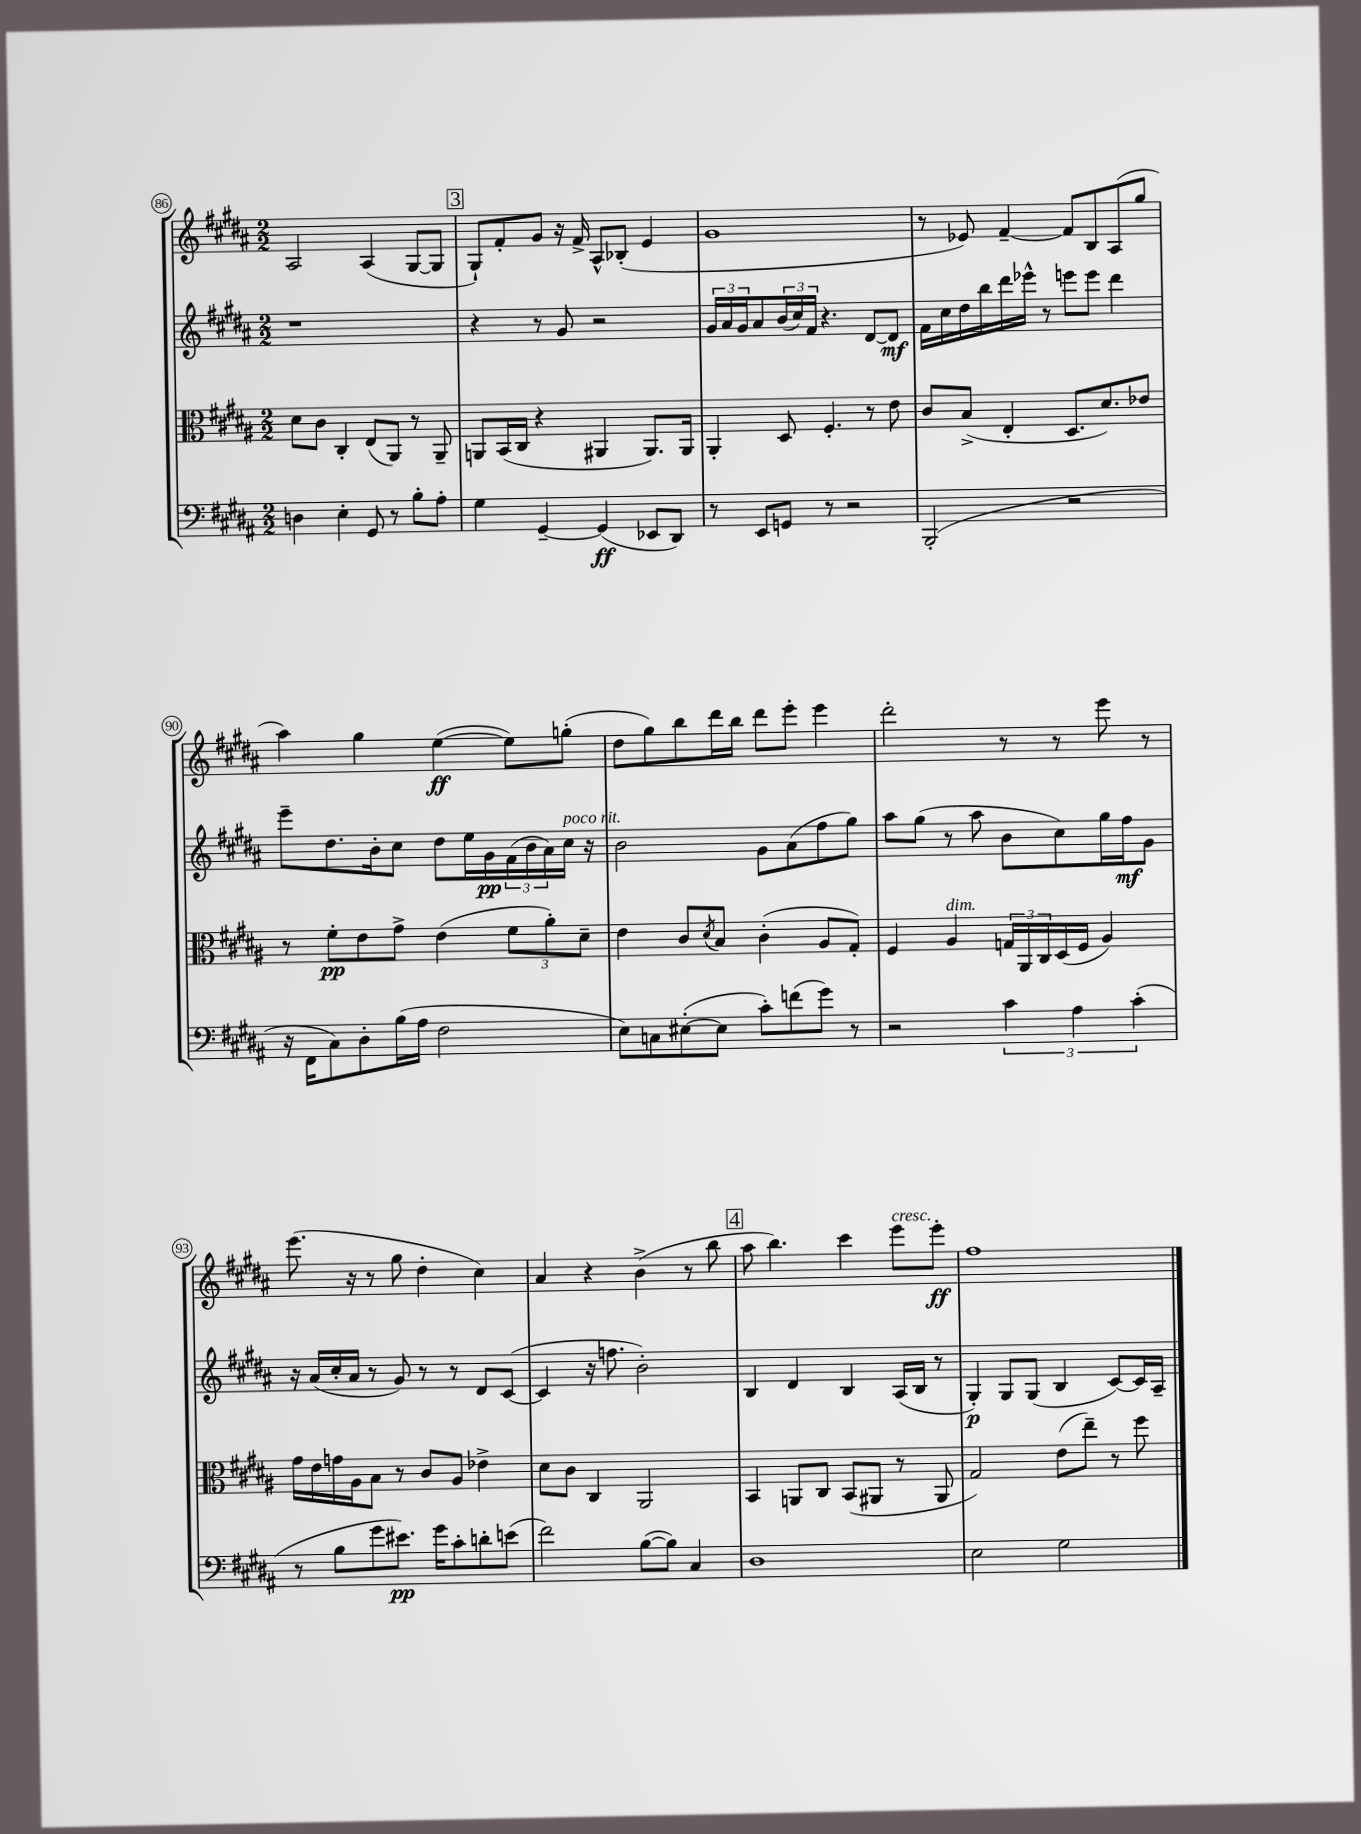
<<
\new StaffGroup <<
\new Staff = "s0" {
    \clef treble \key b \major \numericTimeSignature \time 2/2
    ais2 ais4( gis8~ gis8 |
    \mark \markup { \box "3" } gis8-!) fis'8-. gis'8 r16 fis'16-> ais8-^ bes8-.( e'4 |
    gis'1 |
    r8 ees'8) fis'4~-- fis'8 b8 ais8( gis''8 |
    ais''4) gis''4 e''4~\ff( e''8) g''8-.( |
    dis''8 gis''8) b''8 dis'''16 b''16 dis'''8 e'''8-. e'''4 |
    dis'''2-. r8 r8 e'''8 r8 |
    e'''8.( r16 r8 gis''8 dis''4-. cis''4) |
    ais'4 r4 b'4->( r8 b''8 |
    \mark \markup { \box "4" } ais''8 b''4.) cis'''4 e'''8^\markup { \italic "cresc." } e'''8-.\ff |
    fis''1 \bar "|." |
}
\new Staff = "s1" {
    \clef treble \key b \major \numericTimeSignature \time 2/2
    r1 |
    \mark \markup { \box "3" } r4 r8 gis'8 r2 |
    \tuplet 3/2 { gis'16 ais'16 gis'16 } ais'8 \tuplet 3/2 { b'16( cis''16) fis'16 } r4. dis'8~ dis'8\mf |
    fis'16 cis''16 dis''16 b''16 dis'''16 ees'''16-^ r8 e'''8 e'''8 dis'''4 |
    e'''8-- dis''8. b'16-. cis''8 dis''8 e''16 gis'16\pp \tuplet 3/2 { fis'16( b'16 ais'16) } cis''16^\markup { \italic "poco rit." } r16 |
    b'2 gis'8 ais'8( fis''8 gis''8) |
    ais''8 gis''8( r8 ais''8 b'8 cis''8) gis''16 fis''16\mf gis'8 |
    r16 ais'16( cis''16-. ais'16 r8 gis'8) r8 r8 dis'8 cis'8~( |
    cis'4 r16 f''8. b'2-.) |
    \mark \markup { \box "4" } b4 dis'4 b4 ais16( b16 r8 |
    gis4-.\p) gis8 gis8( b4 cis'8~) cis'16 ais16-- \bar "|." |
}
\new Staff = "s2" {
    \clef alto \key b \major \numericTimeSignature \time 2/2
    dis'8 cis'8 cis4-. e8( ais,8) r8 ais,8-- |
    \mark \markup { \box "3" } a,8 b,16( cis16 r4 ais,4 ais,8.) ais,16 |
    ais,4-. dis8 fis4.-. r8 e'8 |
    cis'8 b8->( e4-. dis8. dis'8.) ees'8 |
    r8 fis'8-.\pp e'8 gis'8-> e'4( \tuplet 3/2 { fis'8 ais'8-.) dis'8-- } |
    e'4 cis'8 \acciaccatura { dis'8 } b8 cis'4-.( ais8 gis8-.) |
    fis4 ais4^\markup { \italic "dim." } \tuplet 3/2 { g16 ais,16 cis16 } dis16( fis16 ais4) |
    gis'16 e'16 g'16 ais16 b8 r8 cis'8 ais8 ees'4-> |
    dis'8 cis'8 cis4 ais,2 |
    \mark \markup { \box "4" } b,4 a,8 cis8 b,8( ais,8 r8 ais,8 |
    gis2) e'8( e''8--) r8 fis''8 \bar "|." |
}
\new Staff = "s3" {
    \clef bass \key b \major \numericTimeSignature \time 2/2
    d4 e4-. gis,8 r8 b8-. ais8-. |
    \mark \markup { \box "3" } gis4 gis,4~-- gis,4\ff( ees,8 dis,8) |
    r8 e,8 g,8 r8 r2 |
    b,,2-.( r2 |
    r16 fis,16 cis8) dis8-. b16( ais16 fis2 |
    e8) c8 eis8~-.( eis8 cis'8-.) f'8( gis'8) r8 |
    r2 \tuplet 3/2 { cis'4 ais4 cis'4-.( } |
    r8 b8 gis'8 eis'8.\pp) gis'16 cis'8-. d'8-. e'8( |
    fis'2) b8~( b8) cis4 |
    \mark \markup { \box "4" } dis1 |
    e2 gis2 \bar "|." |
}
>>
>>
\layout { \context { \Score currentBarNumber = #86 \override BarNumber.stencil = #(make-stencil-circler 0.1 0.3 ly:text-interface::print) } }
